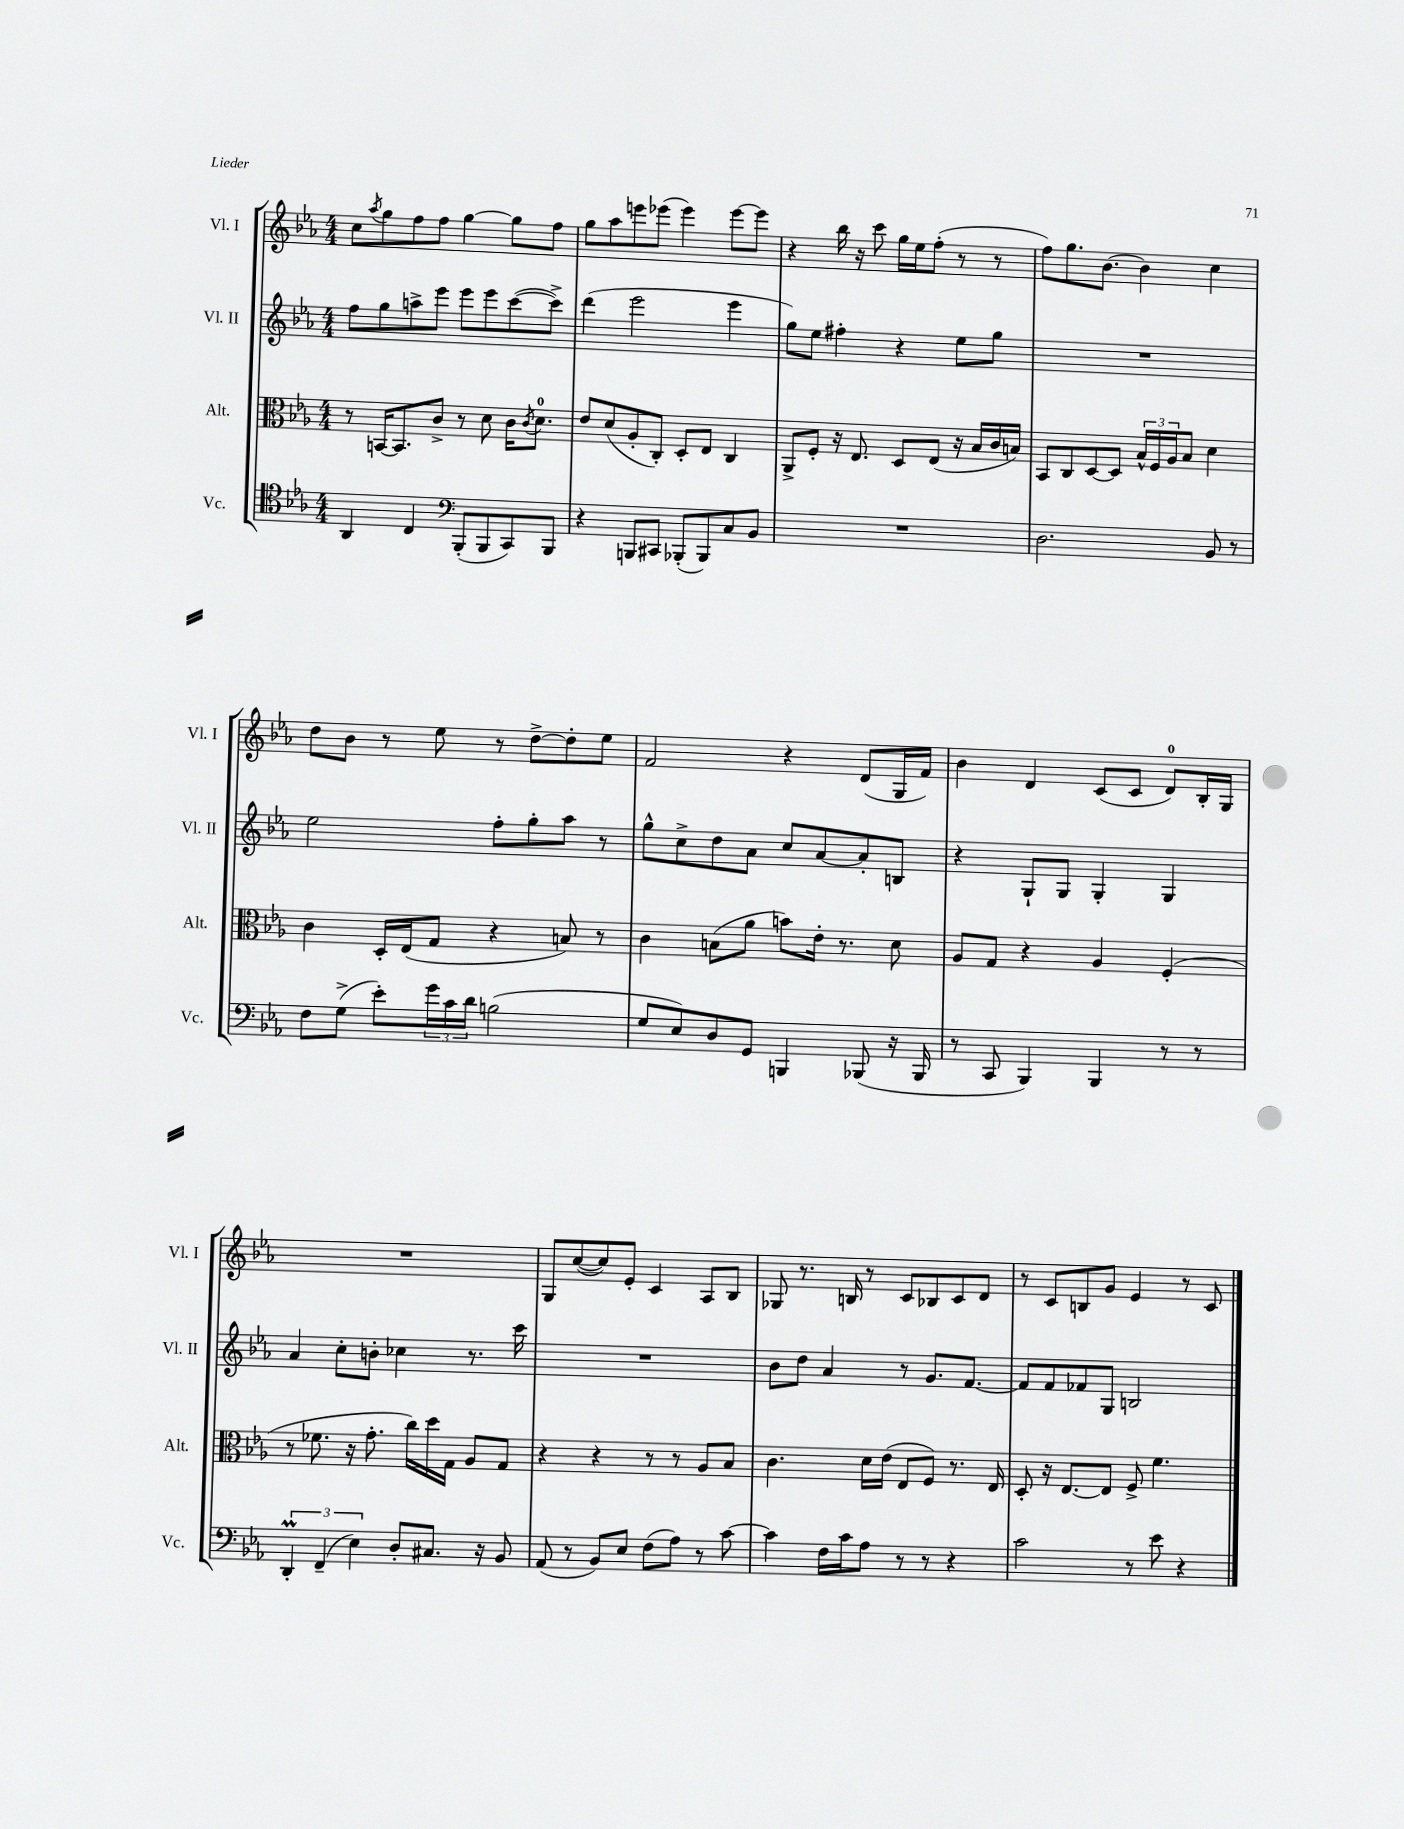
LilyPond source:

<<
\new StaffGroup <<
\new Staff = "s0" \with { instrumentName = "Vl. I" shortInstrumentName = "Vl. I" } {
    \clef treble \key ees \major \numericTimeSignature \time 4/4
    c''8 \acciaccatura { aes''8 } g''8 f''8 f''8 g''4~ g''8 f''8 |
    g''8 aes''8 e'''8 ees'''8( ees'''4) ees'''8~ ees'''8 |
    r4 bes''16 r16 c'''8 g''16 ees''16 f''8-.( r8 r8 |
    f''8) g''8. bes'8.~ bes'4 c''4 |
    d''8 bes'8 r8 ees''8 r8 d''8~-> d''8-. ees''8 |
    f'2 r4 d'8( g16 f'16) |
    bes'4 d'4 c'8( c'8 d'8-0) bes16-. g16 |
    R1 |
    g8 c''8~( c''8) ees'8-. c'4 aes8 bes8 |
    ges8 r8. b16 r8 c'8 bes8 c'8 d'8 |
    r8 c'8 b8 g'8 ees'4 r8 c'8 \bar "|." |
}
\new Staff = "s1" \with { instrumentName = "Vl. II" shortInstrumentName = "Vl. II" } {
    \clef treble \key ees \major \numericTimeSignature \time 4/4
    f''8 g''8 a''8-> ees'''8 ees'''8 ees'''8 c'''8~( c'''8->) |
    d'''4( ees'''2 ees'''4 |
    g''8) ees''8 fis''4-. r4 ees''8 g''8 |
    R1 |
    ees''2 f''8-. g''8-. aes''8 r8 |
    g''8-^ c''8-> d''8 aes'8 c''8 aes'8~ aes'8-. b8 |
    r4 g8-! g8 g4-. g4 |
    aes'4 c''8-. b'8-. ces''4 r8. c'''16 |
    R1 |
    bes'8 d''8 aes'4 r8 g'8. f'8.~ |
    f'8 f'8 fes'8 g8 b2 \bar "|." |
}
\new Staff = "s2" \with { instrumentName = "Alt." shortInstrumentName = "Alt." } {
    \clef alto \key ees \major \numericTimeSignature \time 4/4
    r8 b,16~ b,8. c'8-> r8 d'8 c'16 \acciaccatura { c'8 } d'8.-0 |
    ees'8 d'8( aes8-. c8-.) d8-. ees8 c4 |
    aes,8-> f8-. r16 ees8. d8 ees8( r16 bes16 c'16 b16) |
    bes,8 c8 d8~ d8 \tuplet 3/2 { bes16-^ f16 aes16 } bes8 d'4 |
    c'4 d16-. ees16( g8 r4 b8) r8 |
    c'4 b8( aes'8 b'8) ees'16-. r8. d'8 |
    aes8 g8 r4 aes4 f4-.( |
    r8 fes'8. r16 g'8.-. c''16) d''16 g16 aes8 g8 |
    r4 r4 r8 r8 aes8 bes8 |
    c'4. d'16 ees'16( ees8 f8) r8. ees16 |
    d8-. r16 ees8.~ ees8 f8-> f'4. \bar "|." |
}
\new Staff = "s3" \with { instrumentName = "Vc." shortInstrumentName = "Vc." } {
    \clef tenor \key ees \major \numericTimeSignature \time 4/4
    aes,4 c4 \clef bass bes,,8-.( bes,,8 c,8) bes,,8 |
    r4 b,,8 cis,8 bes,,8-.( bes,,8) c8 bes,8 |
    R1 |
    d2. bes,8 r8 |
    f8 g8->( ees'8-.) \tuplet 3/2 { g'16 c'16 d'16 } b2( |
    g8 ees8) d8 g,8 b,,4 bes,,8( r16 bes,,16 |
    r8 c,8 bes,,4) bes,,4 r8 r8 |
    \tuplet 3/2 { d,4-.\prall f,4--( ees4) } d8-. cis8. r16 bes,8 |
    aes,8( r8 bes,8) ees8 f8( aes8) r8 c'8~ |
    c'4 f16 c'16 aes8 r8 r8 r4 |
    c'2 r8 ees'8 r4 \bar "|." |
}
>>
>>
\layout { \context { \Score \remove "Bar_number_engraver" } }
